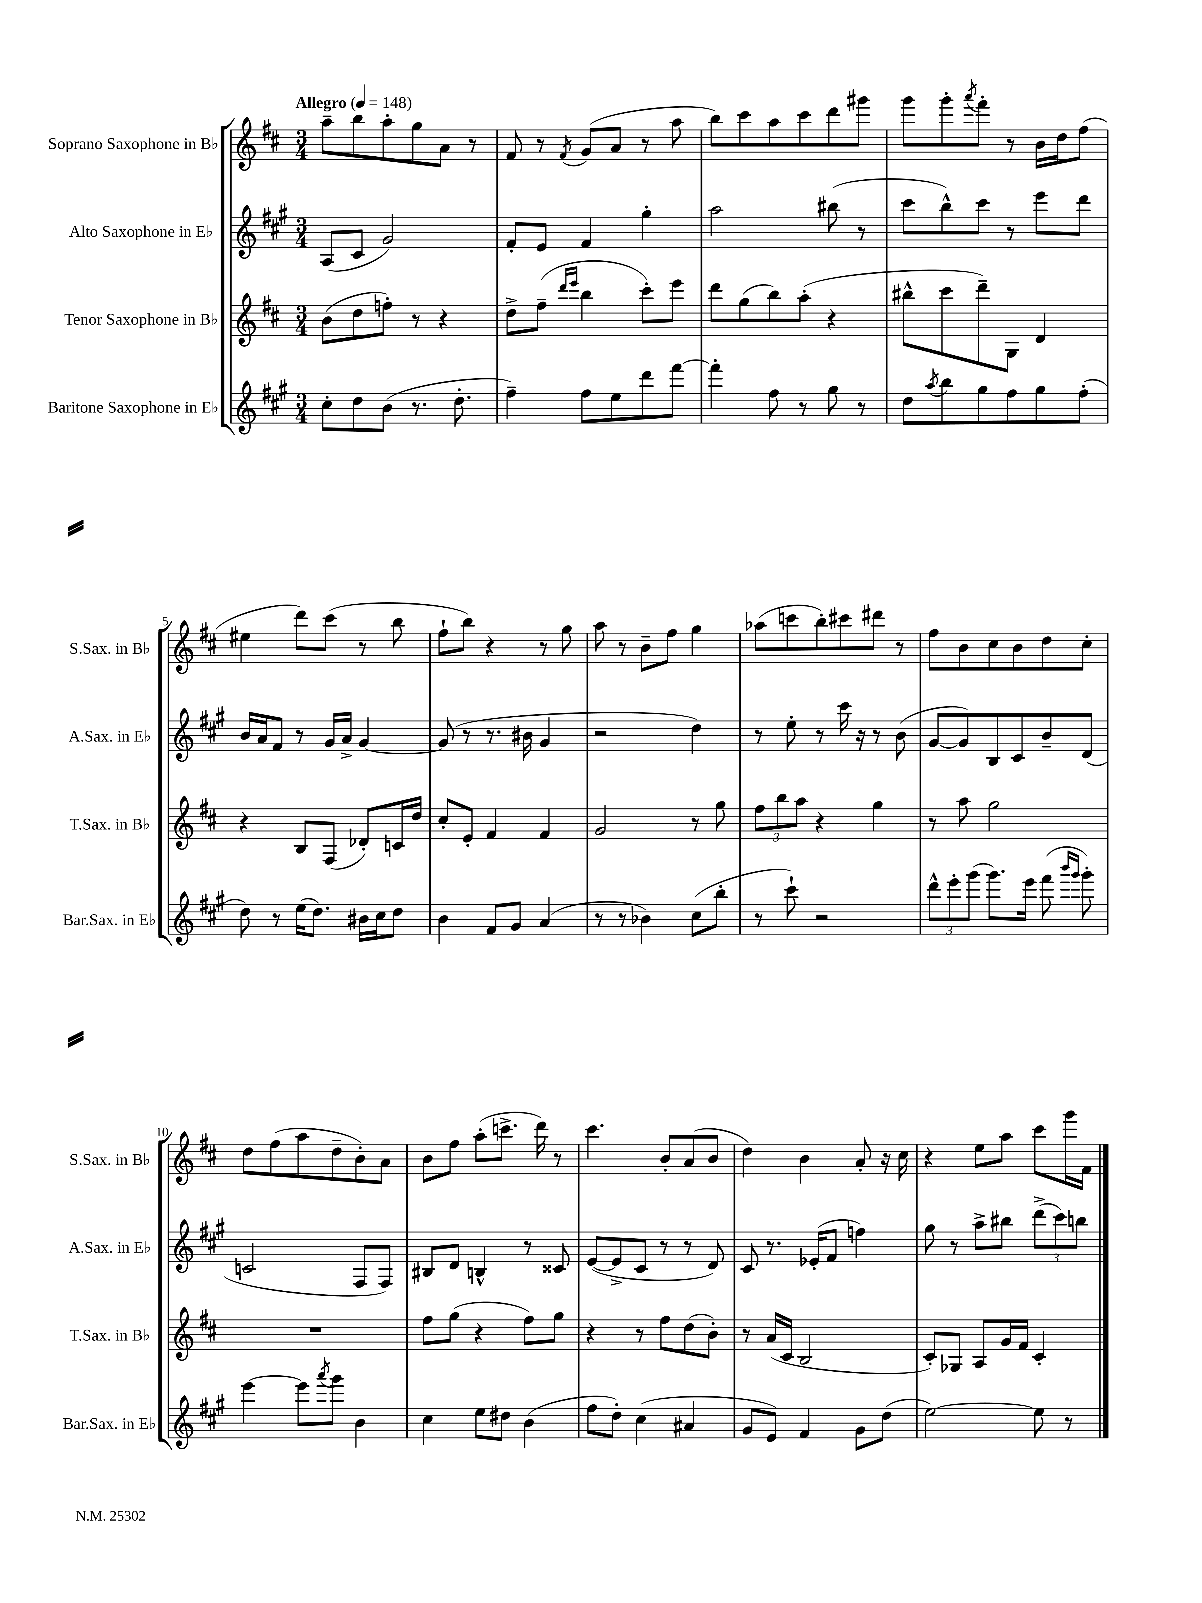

**kern	**kern	**kern	**kern
*staff4	*staff3	*staff2	*staff1
*clefG2	*clefG2	*clefG2	*clefG2
*k[f#c#g#]	*k[f#c#]	*k[f#c#g#]	*k[f#c#]
*M3/4	*M3/4	*M3/4	*M3/4
*MM148	*MM148	*MM148	*MM148
8cc#'\L	(8b\L	(8A/L	8aa~\L
8dd\	8dd\	8c#/J	8bb\
(8b\J	8ff'\J)	2g#/)	8aa'\
8.r	8r	.	8gg\
.	4r	.	8a\J
8.dd'\	.	.	.
.	.	.	8r
=	=	=	=
4ff#~\)	8dd^\L	8f#'/L	8f#/
.	(8ff#~\J	8e/J	8r
.	16qqddd/LL	.	.
.	16qqeee/JJ	.	8qf#/
8ff#\L	4bb\	4f#/	(8g/L
8ee\	.	.	8a/J
8ddd\	8ccc#'\L)	4gg#'\	8r
[8fff#\J	8eee\J	.	8aa\
=	=	=	=
4fff#'\]	8ddd\L	2aa\	8bb\L)
.	(8gg\	.	8ccc#\
8ff#\	8bb\)	.	8aa\
8r	(8aa'\J	.	8ccc#\
8gg#\	4r	(8bb#\	8ddd\
8r	.	8r	8ggg#\J
=	=	=	=
8dd\L	8bb#^^\L	8ccc#\L	8ggg\L
8qaa/	.	.	.
8bb\	8ccc#\	8bb^^\)	8ggg'\
.	.	.	8qaaa/
8gg#\	8ddd~\)	8ccc#\J	8fff#'\J
8ff#\	8G\J	8r	8r
8gg#\	4d/	8eee\L	16b\LL
.	.	.	16dd\J
(8ff#'\J	.	8ddd\J	(8ff#\J
=	=	=	=
8dd\)	4r	16b/LL	4ee#\
.	.	16a/J	.
8r	.	8f#/J	.
(16ee\LK	8B/L	8r	8ddd\L)
8.dd\J)	.	.	.
.	(8F#/J	16g#/LL	(8ccc#\J
.	.	16a^/JJ	.
16b#\LL	8d-'/L)	[4g#/	8r
16cc#\J	.	.	.
8dd\J	16c/L	.	8bb\
.	16dd/JJ	.	.
=	=	=	=
4b\	8cc#'/L	(8g#/]	8ff#`\L
.	8e'/J	8r	8bb\J)
8f#/L	4f#/	8.r	4r
8g#/J	.	.	.
.	.	16b#\	.
(4a/	4f#/	4g#/	8r
.	.	.	8gg\
=	=	=	=
8r	2g/	2r	8aa\
8r	.	.	8r
4b-\)	.	.	8b~\L
.	.	.	8ff#\J
(8cc#\L	8r	4dd\)	4gg\
8bb'\J	8gg\	.	.
=	=	=	=
8r	12ff#\L	8r	(8aa-\L
.	12bb\	.	.
8ccc#`\)	.	8ee'\	8ccc\
.	12aa\J	.	.
2r	4r	8r	8bb'\)
.	.	16ccc#\	8ccc#\
.	.	16r	.
.	4gg\	8r	8ddd#\J
.	.	(8b\	8r
=	=	=	=
12ddd^^\L	8r	[8g#/L	8ff#\L
12eee'\	.	.	.
.	8aa\	8g#/])	8b\
(12ggg#\J	.	.	.
8.ggg#\L)	2gg\	8B/	8cc#\
.	.	8c#/	8b\
16eee\Jk	.	.	.
(8fff#\	.	8b~/	8dd\
16qqbbb/LL	.	.	.
16qqggg#/JJ	.	.	.
8ggg#'\)	.	(8d/J	8cc#'\J
=	=	=	=
[4eee\	2.r	2c/	8dd\L
.	.	.	(8ff#\
8eee\]L	.	.	8aa\
8qaaa/	.	.	.
8ggg#\J	.	.	8dd~\
4b\	.	8F#/L	8b'\)
.	.	8F#/J)	8a\J
=	=	=	=
4cc#\	8ff#\L	8B#/L	8b\L
.	(8gg\J	8d/J	8ff#\J
8ee\L	4r	4B^^/	(8aa'\L
8dd#\J	.	.	8.ccc^\J
(4b\	8ff#\L)	8r	.
.	.	.	16ddd\)
.	8gg\J	8c##/	8r
=	=	=	=
8ff#\L	4r	([8e/L	4.ccc#\
8dd'\J)	.	8e^/]	.
(4cc#\	8r	8c#/J	.
.	8ff#\L	8r	8b'/L
4a#/	(8dd\	8r	(8a/
.	8b'\J)	8d/)	8b/J
=	=	=	=
8g#/L	8r	8c#/	4dd\)
8e/J)	(16a/LL	8.r	.
.	16c#/JJ	.	.
4f#/	2B/	.	4b\
.	.	(16e-'/LK	.
.	.	8f#/J	.
8g#\L	.	4ff\)	8a'/
(8dd\J	.	.	16r
.	.	.	16cc#\
=	=	=	=
[2ee\)	8c#'/L)	8gg#\	4r
.	8G-/J	8r	.
.	8A/L	8aa^\L	8ee\L
.	16g/L	8bb#\J	8aa\J
.	16f#/JJ	.	.
8ee\]	4c#'/	(12ddd^\L	8ccc#\L
.	.	12ccc#\)	.
8r	.	.	16ggg\L
.	.	12bb\J	.
.	.	.	16f#\JJ
==	==	==	==
*-	*-	*-	*-
